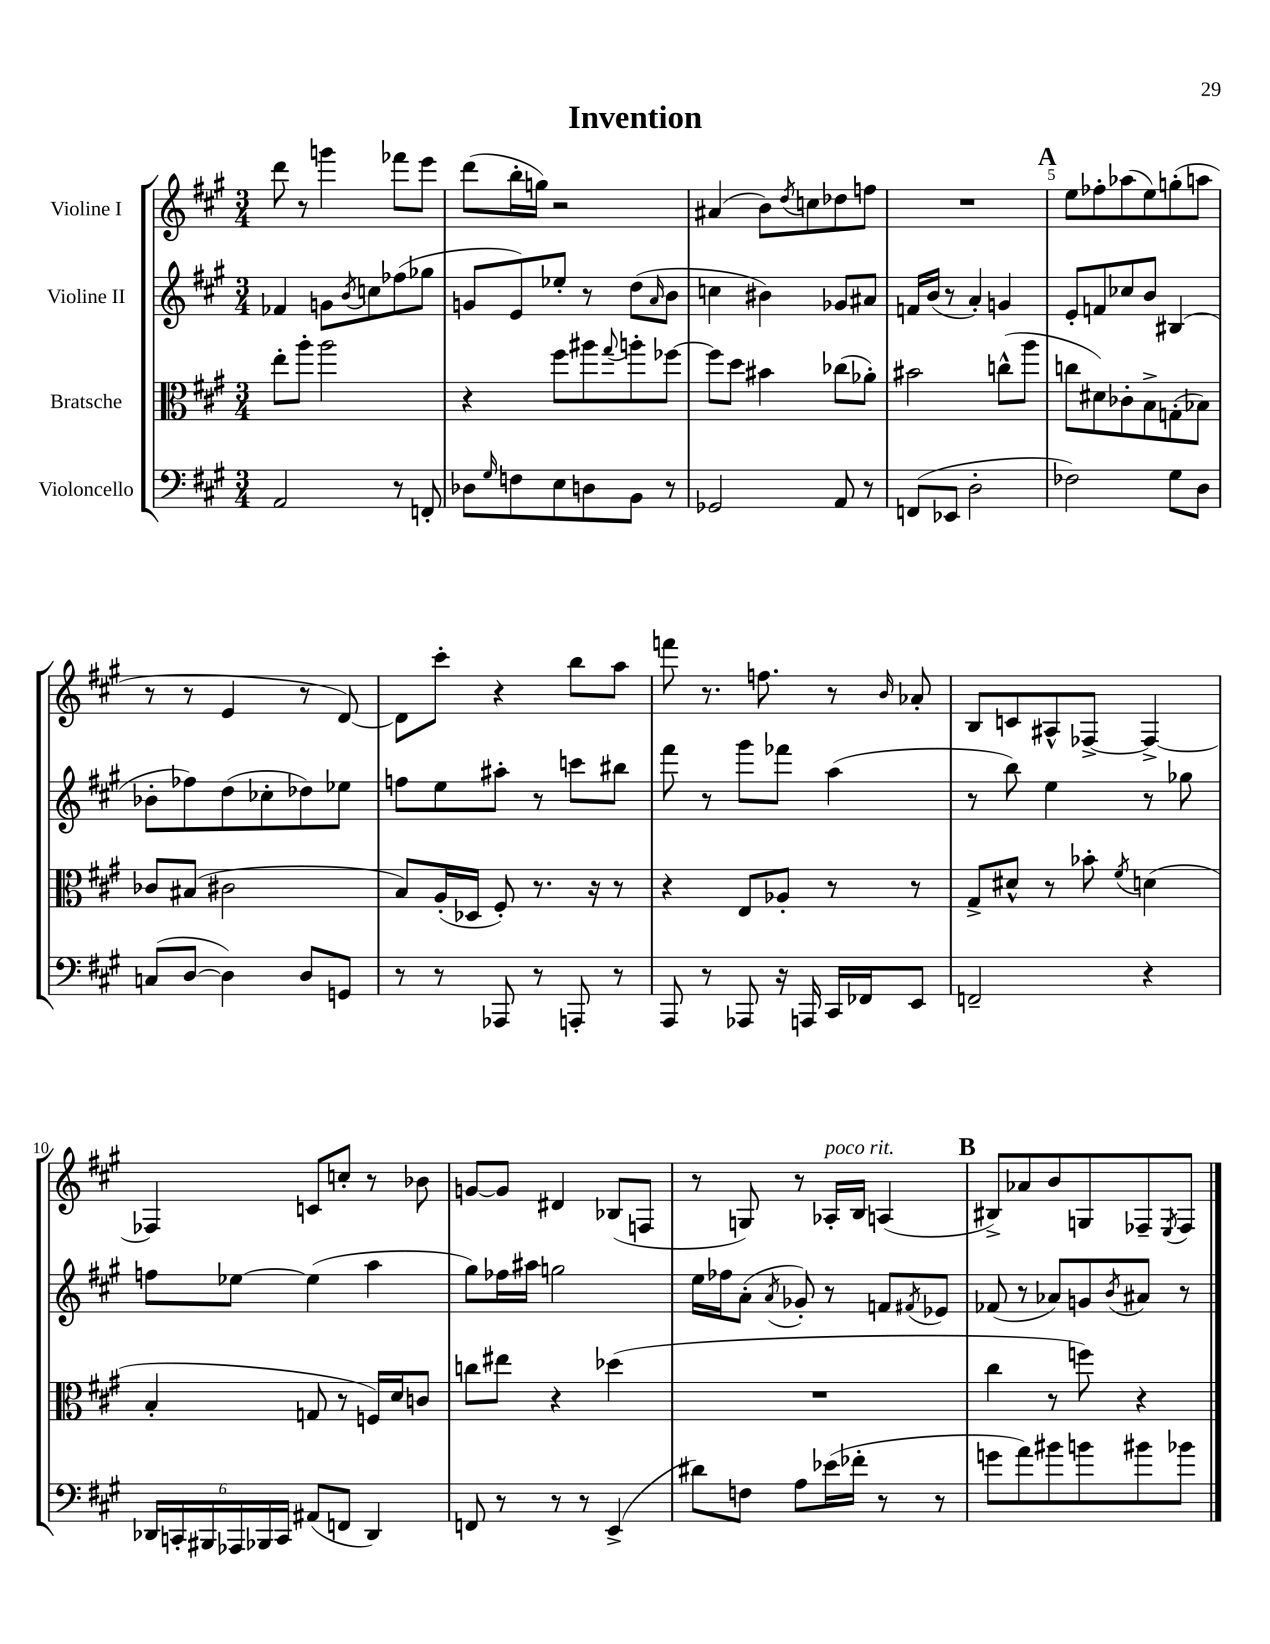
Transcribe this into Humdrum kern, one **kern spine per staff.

**kern	**kern	**kern	**kern
*staff4	*staff3	*staff2	*staff1
*clefF4	*clefC3	*clefG2	*clefG2
*k[f#c#g#]	*k[f#c#g#]	*k[f#c#g#]	*k[f#c#g#]
*M3/4	*M3/4	*M3/4	*M3/4
2AA	8ee'	4f-	8ddd
.	8aa'	.	8r
.	2aa	8g	4ggg
.	.	8qb	.
.	.	8cc	.
8r	.	(8ff-	8fff-
8FF'	.	8gg-	8eee
=	=	=	=
8D-	4r	8g	(8ddd
16qqG#	.	.	.
8F	.	8e)	16bb'
.	.	.	16gg)
8E	8ff#	8ee-'	2r
8D	8aa#	8r	.
.	8qqgg#	.	.
8BB	8aa'	(8dd	.
.	.	16qqa	.
8r	[8ff-	8b	.
=	=	=	=
2GG-	8ff-]	4cc	(4a#
.	8dd	.	.
.	4b#	4b#)	8b)
.	.	.	8qdd
.	.	.	8cc
8AA	(8cc-	8g-	8dd-
8r	8a-')	8a#	8ff
=	=	=	=
(8FF	2b#	16f	2.r
.	.	(16b	.
8EE-	.	8r	.
2D'	.	4a')	.
.	(8cc^^	4g	.
.	8aa	.	.
=	=	=	=
2F-)	8cc	8e'	8ee
.	8d#)	8f	8ff-'
.	8c-'	8cc-	(8aa-
.	8B^	8b	8ee)
8G#	(8G'	(4B#	(8gg'
8D	8B-)	.	8aa
=	=	=	=
(8C	8c-	8b-'	8r
[8D	(8B#	8ff-)	8r
4D])	2c#	(8dd	4e
.	.	8cc-'	.
8D	.	8dd-)	8r
8GG	.	8ee-	[8d)
=	=	=	=
8r	8B)	8ff	8d]
8r	(16A'	8ee	8ccc#'
.	16D-	.	.
8AAA-	8F#')	8aa#'	4r
8r	8.r	8r	.
8AAA'	.	8ccc	8bb
.	16r	.	.
8r	8r	8bb#	8aa
=	=	=	=
8AAA	4r	8fff#	8fff
8r	.	8r	8.r
8AAA-	8E	8ggg#	.
.	.	.	8.ff
16r	8A-'	8fff-	.
16AAA	.	.	.
16CC#	8r	(4aa	8r
16FF-	.	.	.
.	.	.	16qqb
8EE	8r	.	8a-'
=	=	=	=
2FF~	8G#^	8r	8B
.	8d#^^	8bb)	8c
.	8r	4ee	8A#^^
.	8b-'	.	[8F-^
.	8qf#	.	.
4r	(4d	8r	4F-^_
.	.	8gg-	.
=	=	=	=
24DD-	4B'	8ff	4F-]
24CC'	.	.	.
24BBB#	.	.	.
24AAA-	.	[8ee-	.
24BBB-	.	.	.
24CC	.	.	.
(8AA#	8G	(4ee-]	8c
8FF	8r	.	8cc'
4DD-)	16F)	4aa	8r
.	16d	.	.
.	8c	.	8b-
=	=	=	=
8FF	8cc	8gg#)	[8g
8r	8ee#	16ff-	8g]
.	.	16aa#	.
8r	4r	2gg	4d#
8r	.	.	.
(4EE^	(4dd-	.	(8B-
.	.	.	8F
=	=	=	=
8d#)	2.r	16ee	8r
.	.	16ff-	.
8F	.	(8a'	8G)
.	.	8qa	.
8A	.	8g-')	8r
(16e-	.	8r	16A-'
16f-'	.	.	16B
8r	.	8f	(4A
.	.	8qf#	.
8r	.	8e-	.
=	=	=	=
8g	4cc#	(8f-	8B#^)
8a)	.	8r	8a-
8b#	8r	8a-)	8b
8b	8ff)	8g	8G
.	.	8qb	.
8b#	4r	8a#	8F-~
.	.	.	8qE
8b-	.	8r	8F-
==	==	==	==
*-	*-	*-	*-
